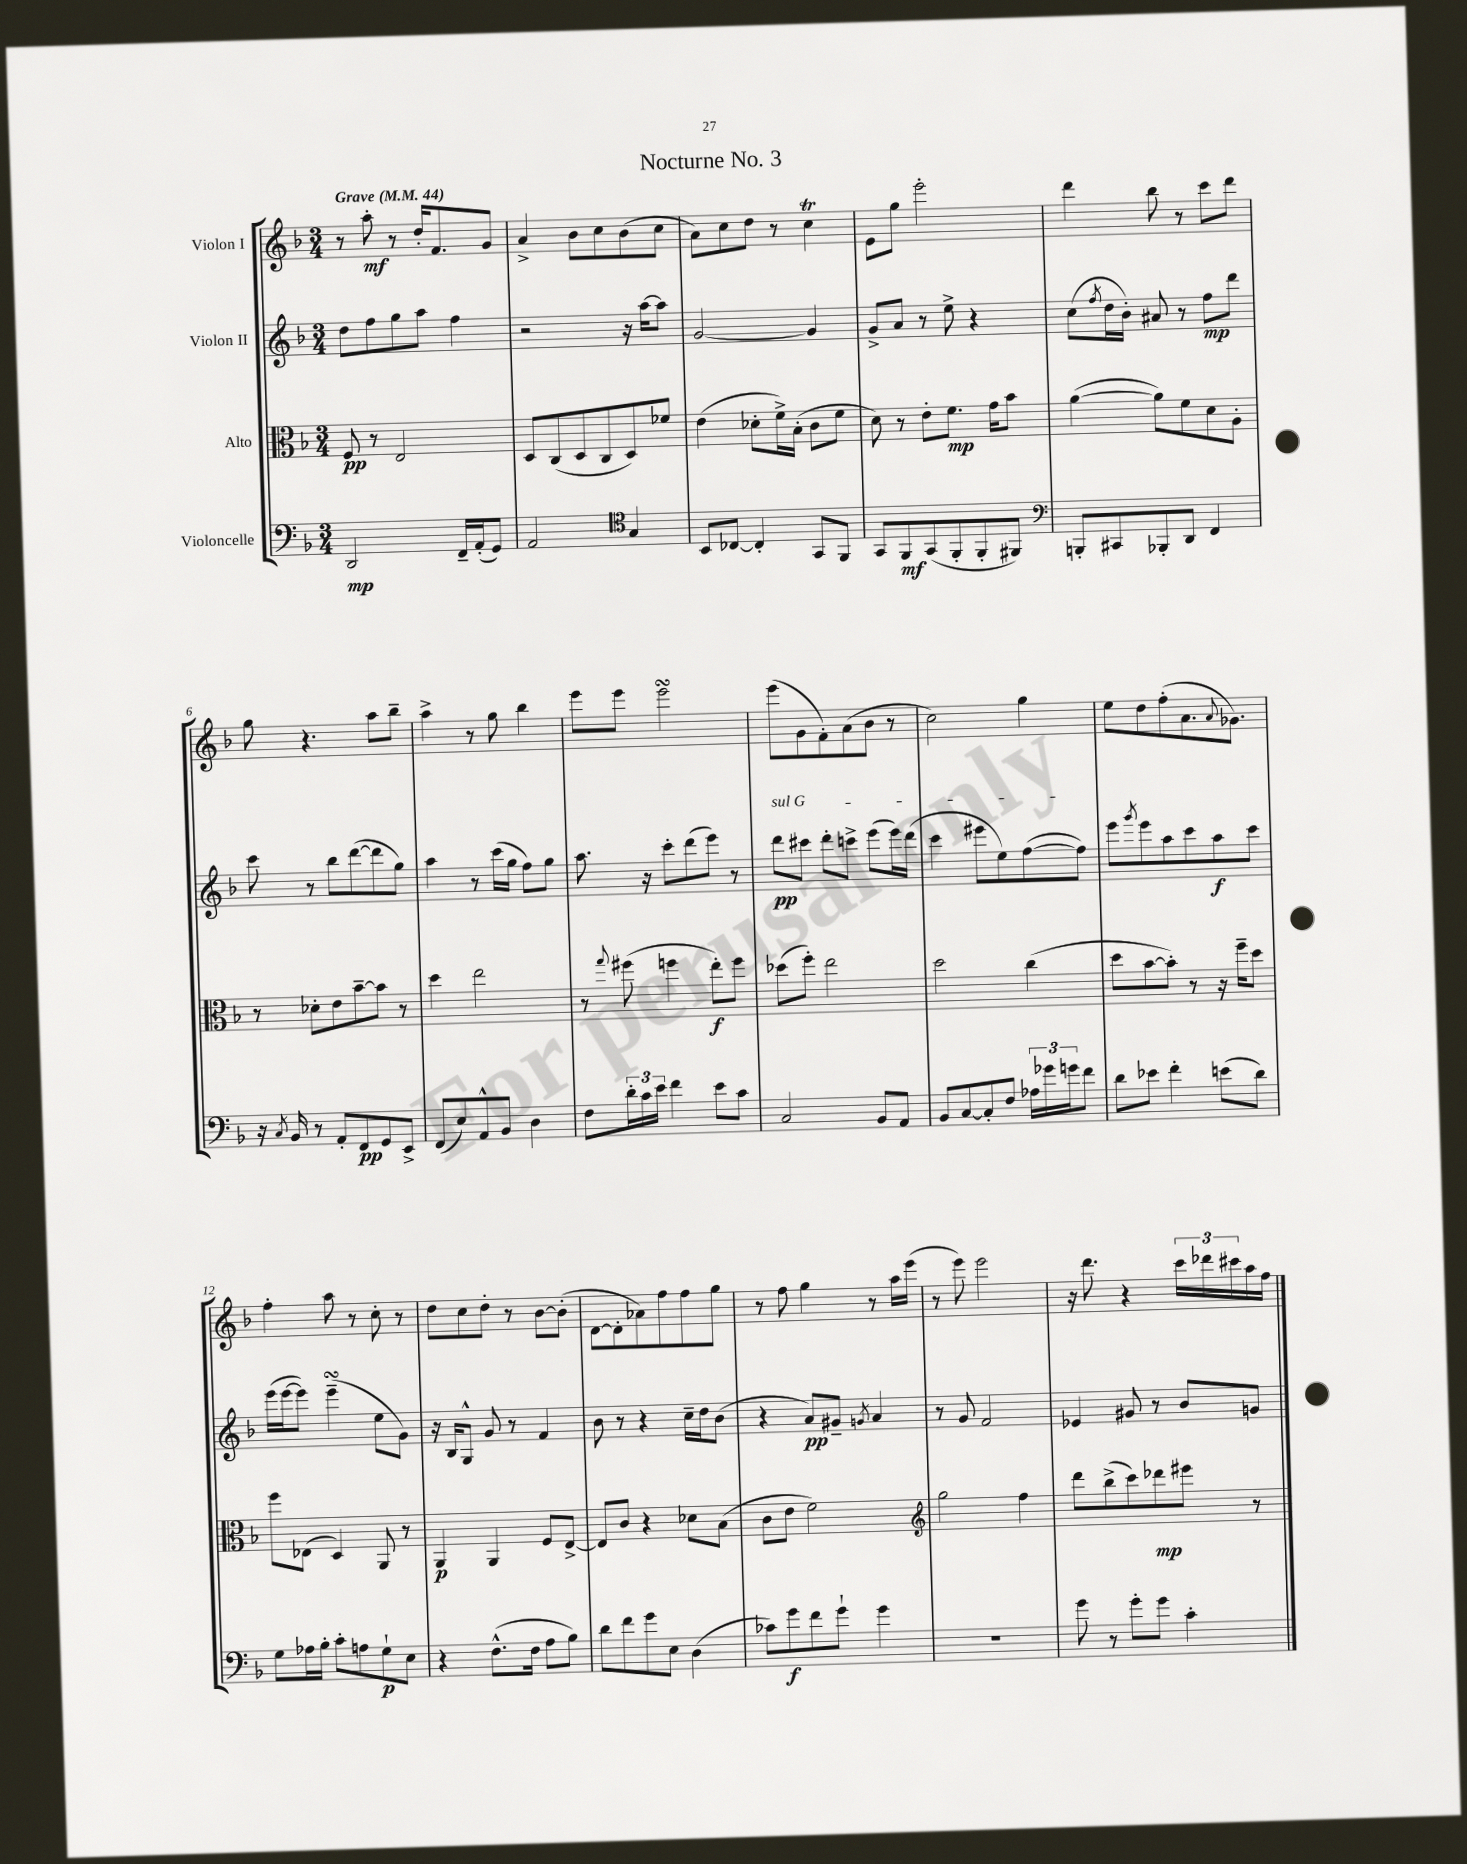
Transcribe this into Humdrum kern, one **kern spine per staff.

**kern	**kern	**kern	**kern
*staff4	*staff3	*staff2	*staff1
*clefF4	*clefC3	*clefG2	*clefG2
*k[b-]	*k[b-]	*k[b-]	*k[b-]
*M3/4	*M3/4	*M3/4	*M3/4
*MM44	*MM44	*MM44	*MM44
2DD	8F	8dd	8r
.	8r	8ff	8aa'
.	2E	8gg	8r
.	.	8aa	16dd'
.	.	.	8.f
16FF~	.	4ff	.
(16AA'	.	.	.
8GG)	.	.	8g
=	=	=	=
2AA	8D	2r	4a^
.	(8C	.	.
.	8D	.	8b-
.	8C	.	8cc
*clefC4	*	*	*
4G	8D)	16r	(8b-
.	.	[16aa	.
.	8f-	8aa]	8cc
=	=	=	=
8BB-	(4e	[2g	8a)
[8C-	.	.	8cc
4C-']	8d-'	.	8dd
.	16f^)	.	8r
.	(16B-'	.	.
8GG	8c	4g]	4cc
8FF	8f	.	.
=	=	=	=
8GG	8d)	8g^	8e
8FF	8r	8a	8gg
(8GG	8e'	8r	2eee'
8FF'	8.f	8ee^	.
8FF'	.	4r	.
.	16g	.	.
8FF#)	8b-	.	.
=	=	=	=
*clefF4	*	*	*
8BBB'	([4a	(8cc	4ddd
.	.	8qff	.
8CC#	.	16dd	.
.	.	16b-')	.
8BBB-'	8a])	8a#	8bb-
8DD	8f	8r	8r
4FF	8d	8ff	8ccc
.	8A'	8ddd	8ddd
=	=	=	=
16r	8r	8ccc	8gg
8qC	.	.	.
16BB-	.	.	.
8r	8d-'	8r	4.r
8AA'	8e	8bb-	.
8FF	[8b-~	([8ddd	.
8GG	8b-]	8ddd]	8aa
8EE^	8r	8gg)	8bb-~
=	=	=	=
(8FF	4dd	4aa	4aa^
8E)	.	.	.
8AA^^	2ee	8r	8r
8BB-	.	(16ccc	8gg
.	.	16gg	.
4D	.	8ff)	4bb-
.	.	8gg	.
=	=	=	=
8F	8r	8.aa	8eee
.	8qqgg	.	.
24d'	(8ff#	.	8eee
24c	.	.	.
.	.	16r	.
24e	.	.	.
4f	4ff	8ccc'	2eee
.	.	(8ddd	.
8e	8ee')	8eee)	.
8c	8ff	8r	.
=	=	=	=
2C	(8dd-	8ddd	(8eee
.	8ff')	8ccc#	8g
.	2ee	8ddd'	8f')
.	.	8ccc^	(8a
8BB-	.	(8eee	8b-
8AA	.	16eee)	8r
.	.	(16ddd	.
=	=	=	=
8BB-	2dd	4ccc	2cc)
[8C	.	.	.
8C']	.	8eee#	.
8F	.	8ee)	.
24A-	(4cc	([8ff	4gg
24g-	.	.	.
24g	.	.	.
8f	.	8ff])	.
=	=	=	=
8d	8dd	8eee	8ee
.	.	8qggg	.
8e-	[8b-	8eee	8dd
4f'	8b-'])	8aa	(8ff'
.	8r	8ccc	8.a
(8e	16r	8aa	.
.	.	.	8qqa
.	16ff~	.	8.g-)
8d)	8dd	8ccc	.
=	=	=	=
8G	8ff	(16eee	4ff'
.	.	[16eee	.
16A-	(8E-	8eee])	.
16B-'	.	.	.
8c'	4D)	(4eee~	8aa
8A	.	.	8r
8G`	8AA	8ee	8cc'
8E	8r	8g)	8r
=	=	=	=
4r	4AA	16r	8dd
.	.	16B-	.
.	.	8G^^	8cc
(8.F^^	4AA	8g	8dd'
.	.	8r	8r
16F	.	.	.
8A	8F	4f	[8b-
8B-)	[8E^	.	(8b-']
=	=	=	=
8d	8E]	8b-	[8d
8f	8c	8r	8d']
8g	4r	4r	8a-)
8E	.	.	8ff
(4D	8d-	16cc~	8ff
.	.	16dd	.
.	(8B-	(8b-	8gg
=	=	=	=
8c-)	8c	4r	8r
8g	8e	.	8ff
8f	2f)	8a)	4gg
8g`	.	8g#~	.
.	.	8qg	.
4g	.	4a	8r
.	.	.	16aa
.	.	.	(16eee
=	=	=	=
*	*clefG2	*	*
2.r	2gg	8r	8r
.	.	8g	8eee)
.	.	2f	2eee
.	4ff	.	.
=	=	=	=
8g	8ddd	4e-	16r
.	.	.	8.ddd
8r	(8bb-^	.	.
8g'	8ccc)	8g#	4r
8g	8ddd-	8r	.
4c'	8eee#	8b-	24ccc
.	.	.	24ddd-
.	.	.	24ccc#
.	8r	8g	16aa
.	.	.	16ff
==	==	==	==
*-	*-	*-	*-
